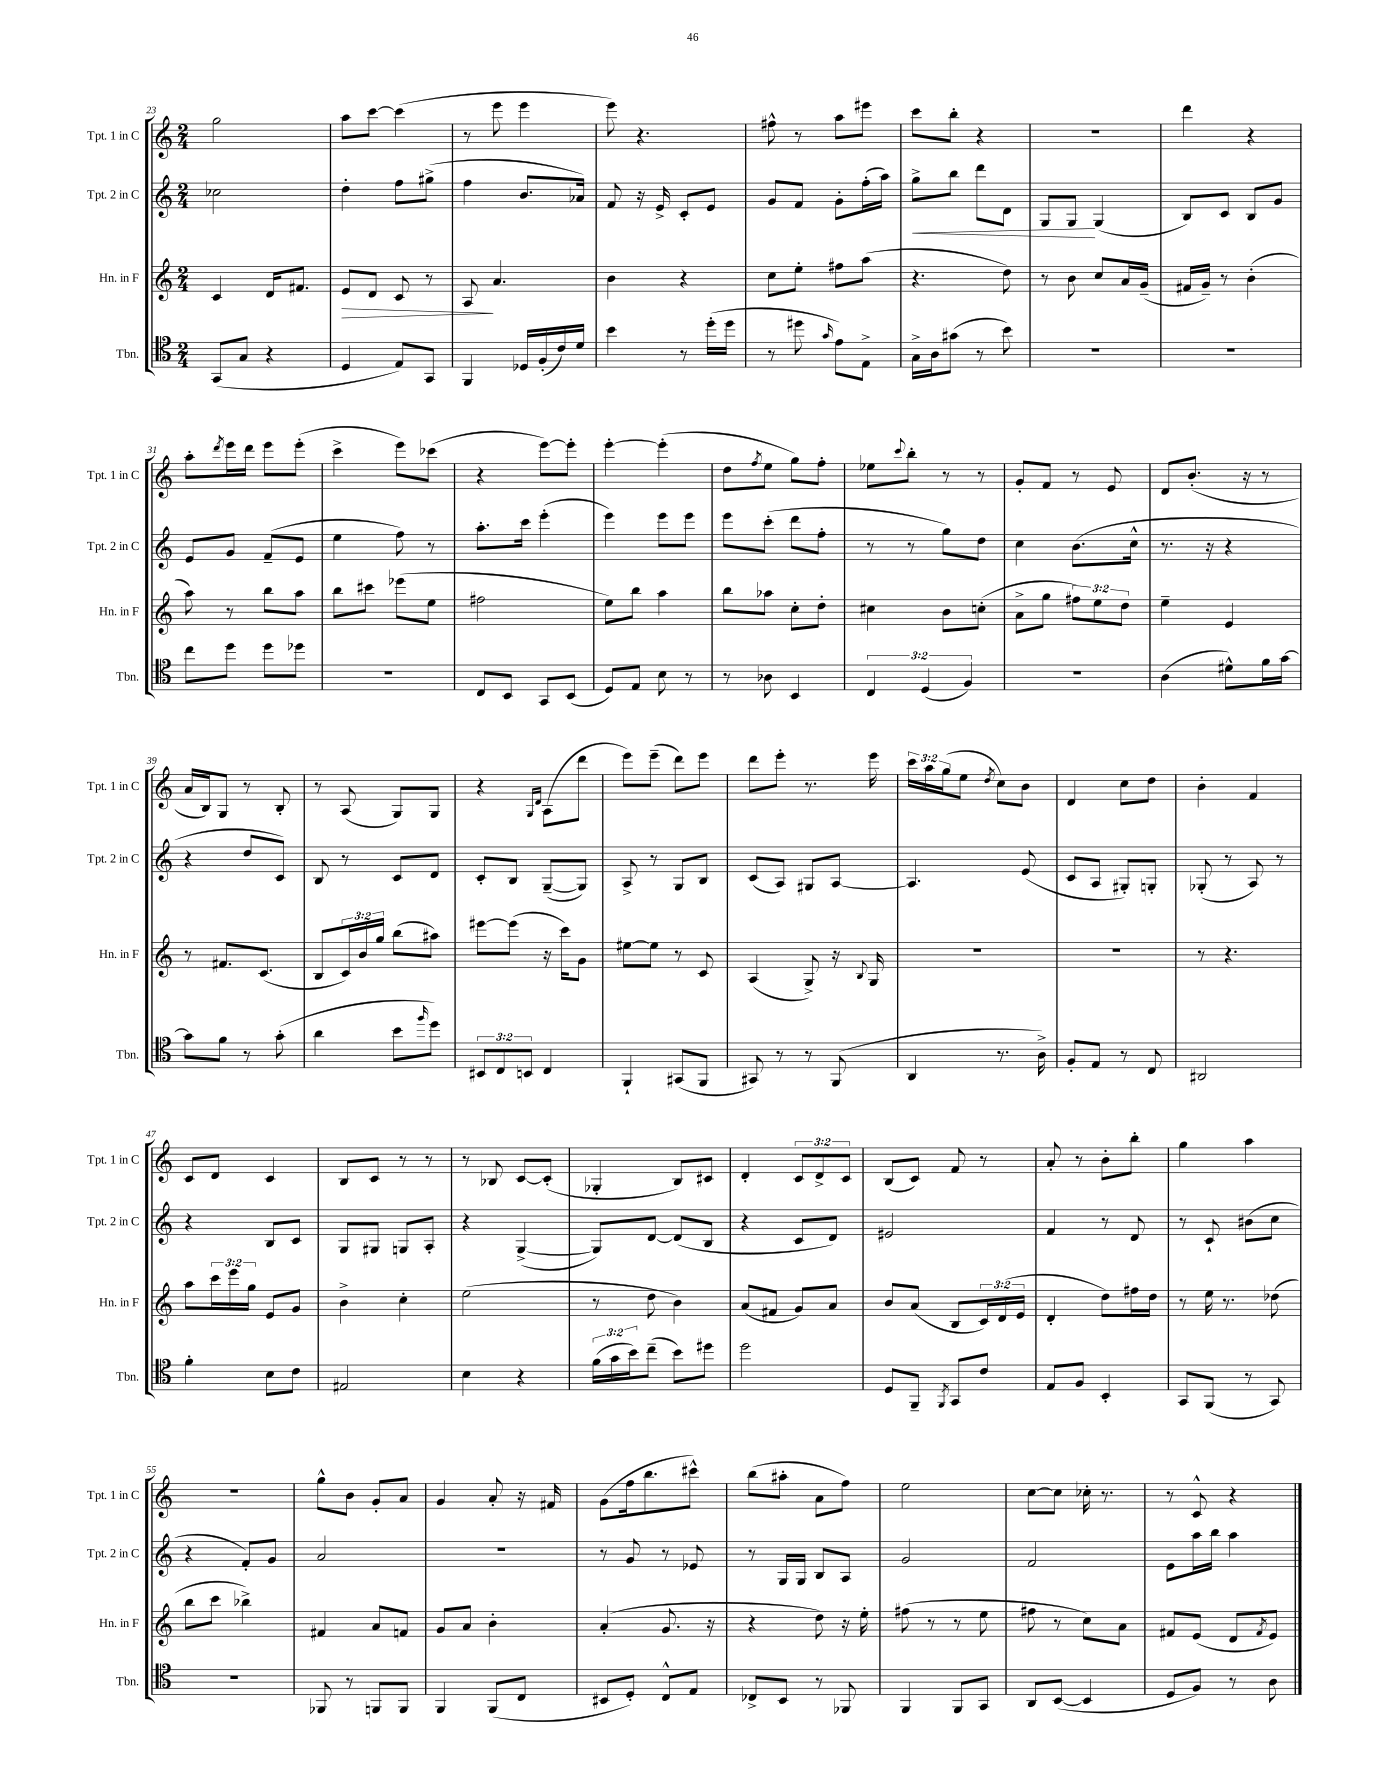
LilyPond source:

<<
\new StaffGroup <<
\new Staff = "s0" \with { instrumentName = "Tpt. 1 in C" shortInstrumentName = "Tpt. 1 in C" } {
    \clef treble \key c \major \numericTimeSignature \time 2/4 \override Staff.TupletNumber.text = #tuplet-number::calc-fraction-text
    g''2 |
    a''8 c'''8~ c'''4( |
    r8 e'''8 e'''4 |
    e'''8) r4. |
    fis''8-^ r8 a''8 eis'''8 |
    c'''8 b''8-. r4 |
    R2 |
    d'''4 r4 |
    a''8-. \acciaccatura { d'''8 } e'''16 d'''16 e'''8 e'''8-.( |
    c'''4-> e'''8) ces'''8( |
    r4 e'''8~) e'''8-. |
    e'''4~-. e'''4-.( |
    d''8 \acciaccatura { f''8 } e''8 g''8) f''8-. |
    ees''8 \appoggiatura { c'''8 } b''8-. r8 r8 |
    g'8-. f'8 r8 e'8 |
    d'8 b'8.-.( r16 r8 |
    a'16 b16) g8 r8 b8-. |
    r8 a8( g8) g8 |
    r4 \grace { g16 d'16 } a8( d'''8 |
    e'''8) e'''8--( d'''8) e'''8 |
    d'''8 e'''8-. r8. e'''16 |
    \tuplet 3/2 { c'''16 a''16 g''16( } e''8 \acciaccatura { d''8 } c''8) b'8 |
    d'4 c''8 d''8 |
    b'4-. f'4 |
    c'8 d'8 c'4 |
    b8 c'8 r8 r8 |
    r8 bes8 c'8~ c'8-.( |
    ges4-. b8) cis'8 |
    d'4-. \tuplet 3/2 { c'8 d'8-> c'8 } |
    b8( c'8) f'8 r8 |
    a'8-. r8 b'8-. b''8-. |
    g''4 a''4 |
    r2 |
    g''8-^ b'8 g'8-. a'8 |
    g'4 a'8-. r16 fis'16 |
    g'8( f''16 b''8. cis'''8-^) |
    b''8( ais''8-. a'8 f''8) |
    e''2 |
    c''8~ c''8 ces''16-. r8. |
    r8 c'8-^ r4 \bar "|." |
}
\new Staff = "s1" \with { instrumentName = "Tpt. 2 in C" shortInstrumentName = "Tpt. 2 in C" } {
    \clef treble \key c \major \numericTimeSignature \time 2/4
    ces''2 |
    d''4-. f''8 gis''8->( |
    f''4 b'8. aes'16) |
    f'8 r16 e'16-> c'8-. e'8 |
    g'8 f'8 g'8-. f''16-.( a''16) |
    g''8->\< b''8 d'''8 d'8 |
    g8 g8\! g4( |
    b8) c'8 b8 g'8 |
    e'8 g'8 f'8--( e'8 |
    e''4 f''8) r8 |
    a''8.-. c'''16 e'''4-.( |
    e'''4) e'''8 e'''8 |
    e'''8 c'''8-.( d'''8 f''8-. |
    r8 r8 g''8) d''8 |
    c''4 b'8.( c''16-^ |
    r8. r16 r4 |
    r4 d''8 c'8) |
    b8 r8 c'8 d'8 |
    c'8-. b8 g8~--( g8) |
    a8-> r8 g8 b8 |
    c'8( a8) gis8 a8~ |
    a4. e'8( |
    c'8 a8 gis8-.) g8-. |
    ges8-.( r8 a8) r8 |
    r4 b8 c'8 |
    g8 gis8 g8 a8-. |
    r4 g4~->( |
    g8) d'8~ d'8( b8 |
    r4 c'8 d'8) |
    eis'2 |
    f'4 r8 d'8 |
    r8 c'8-! bis'8( c''8 |
    r4 f'8-.) g'8 |
    a'2 |
    r2 |
    r8 g'8 r8 ees'8 |
    r8 g16 g16 b8 a8 |
    g'2 |
    f'2 |
    e'8 a''16 b''16 a''4 \bar "|." |
}
\new Staff = "s2" \with { instrumentName = "Hn. in F" shortInstrumentName = "Hn. in F" } {
    \clef treble \key c \major \numericTimeSignature \time 2/4 \override Staff.TupletNumber.text = #tuplet-number::calc-fraction-text
    c'4 d'16 fis'8. |
    e'8\> d'8 c'8 r8 |
    a8\! a'4. |
    b'4 r4 |
    c''8 e''8-. fis''8 a''8( |
    r4. d''8) |
    r8 b'8 c''8 a'16 g'16--( |
    fis'16 g'16--) r8 b'4-.( |
    a''8) r8 b''8 a''8 |
    b''8 cis'''8 ees'''8( e''8 |
    fis''2 |
    e''8) b''8 a''4 |
    b''8 aes''8 c''8-. d''8-. |
    cis''4 b'8 c''8-.( |
    a'8-> g''8 \tuplet 3/2 { fis''8) e''8 d''8 } |
    e''4-- e'4 |
    r8 fis'8. c'8.( |
    b8 \tuplet 3/2 { c'16) b'16 g''16 } b''8( ais''8) |
    eis'''8~ eis'''8( r16 c'''16) g'8 |
    eis''8~ eis''8 r8 c'8 |
    a4( g8->) r16 \appoggiatura { b8 } g16 |
    R2 |
    R2 |
    r8 r4. |
    a''8 \tuplet 3/2 { c'''16 e'''16 g''16 } e'8 g'8 |
    b'4-> c''4-. |
    e''2( |
    r8 d''8 b'4) |
    a'8( fis'8 g'8) a'8 |
    b'8 a'8( b8 \tuplet 3/2 { c'16) d'16( e'16 } |
    d'4-. d''8) fis''16 d''16 |
    r8 e''16 r8. des''8( |
    b''8 c'''8 bes''4->) |
    fis'4 a'8 f'8 |
    g'8 a'8 b'4-. |
    a'4-.( g'8. r16 |
    r4 d''8) r16 e''16-. |
    fis''8( r8 r8 e''8 |
    fis''8 r8 c''8) a'8 |
    fis'8 e'8( d'8 \acciaccatura { fis'8 } e'8) \bar "|." |
}
\new Staff = "s3" \with { instrumentName = "Tbn." shortInstrumentName = "Tbn." } {
    \clef tenor \key c \major \numericTimeSignature \time 2/4 \override Staff.TupletNumber.text = #tuplet-number::calc-fraction-text
    g,8( g8 r4 |
    d4 e8) g,8 |
    f,4 des16 f16-.( c'16) d'16 |
    b'4 r8 d''16-.( d''16 |
    r8 dis''8 \grace { g'16 } e'8) e8-> |
    g16-> a16 gis'8( r8 b'8) |
    r2 |
    r2 |
    c''8 d''8 d''8 des''8 |
    R2 |
    c8 b,8 g,8 b,8( |
    d8) e8 b8 r8 |
    r8 aes8 b,4 |
    \tuplet 3/2 { c4 d4( f4) } |
    R2 |
    a4( dis'8-^) f'16 g'16~ |
    g'8 f'8 r8 g'8-.( |
    a'4 b'8 \grace { f''16 } d''8) |
    \tuplet 3/2 { bis,8 c8 b,8 } c4 |
    f,4-! gis,8( f,8 |
    gis,8) r8 r8 f,8( |
    a,4 r8. a16->) |
    f8-. e8 r8 c8 |
    ais,2 |
    f'4-. b8 c'8 |
    eis2 |
    b4 r4 |
    \tuplet 3/2 { f'16( g'16 b'16) } c''8--( b'8) dis''8 |
    d''2 |
    d8 f,8-- \acciaccatura { f,8 } g,8 c'8 |
    e8 f8 b,4-. |
    g,8 f,8( r8 g,8) |
    R2 |
    fes,8 r8 f,8 f,8 |
    f,4 f,8( c8 |
    bis,8 d8-.) c8-^ e8 |
    ces8-> b,8 r8 fes,8 |
    f,4 f,8 g,8 |
    a,8 b,8~( b,4 |
    d8 f8) r8 a8 \bar "|." |
}
>>
>>
\layout { \context { \Score currentBarNumber = #23 } }
